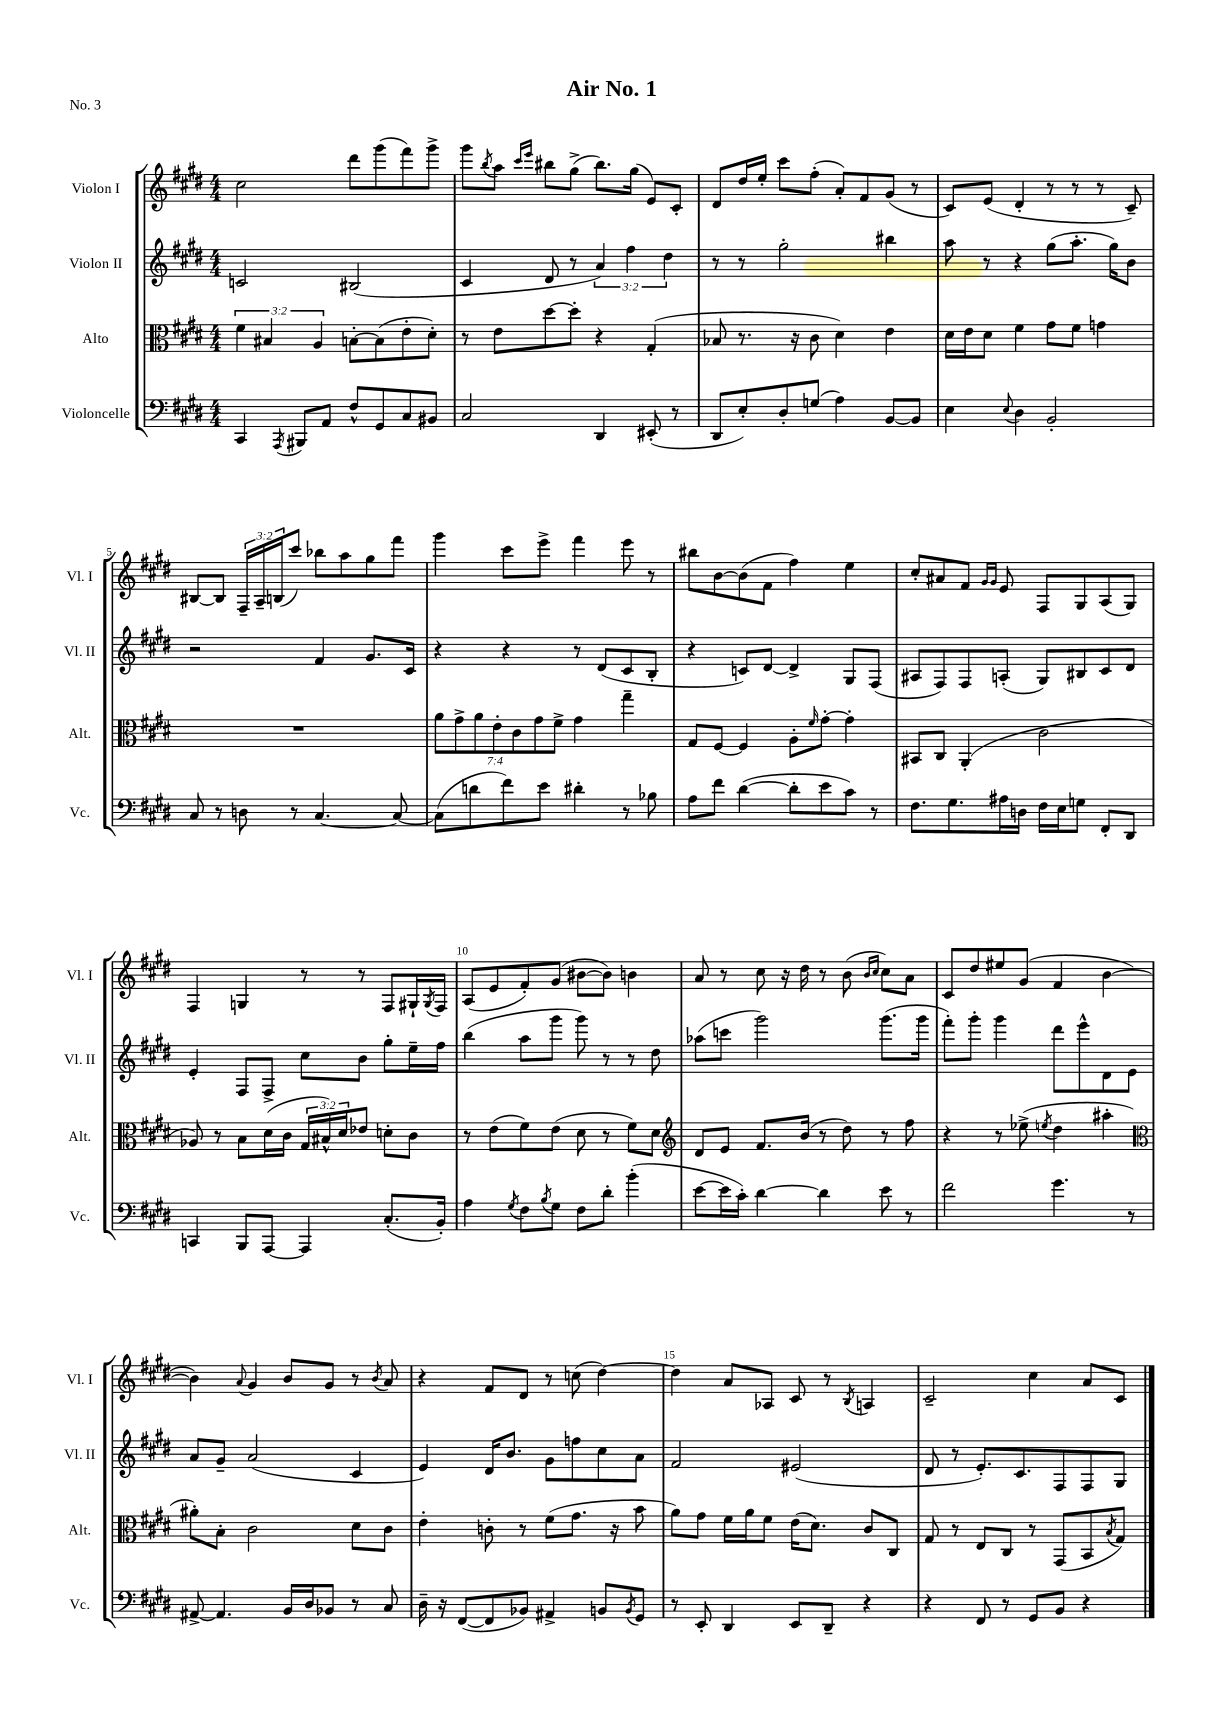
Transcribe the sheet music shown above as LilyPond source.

\header { title = "Air No. 1" piece = "No. 3" }
<<
\new StaffGroup <<
\new Staff = "s0" \with { instrumentName = "Violon I" shortInstrumentName = "Vl. I" } {
    \clef treble \key e \major \numericTimeSignature \time 4/4 \override Staff.TupletNumber.text = #tuplet-number::calc-fraction-text
    cis''2 dis'''8 gis'''8( fis'''8) gis'''8-> |
    gis'''8 \acciaccatura { b''8 } a''8 \grace { cis'''16 e'''16 } bis''8 gis''8->( bis''8.) gis''16( e'8) cis'8-. |
    dis'8 dis''16 e''16-. cis'''8 fis''8-.( a'8-.) fis'8 gis'8( r8 |
    cis'8) e'8( dis'4-. r8 r8 r8 cis'8--) |
    bis8~ bis8 \tuplet 3/2 { fis16-- a16-- b16( } cis'''8) bes''8 a''8 gis''8 fis'''8 |
    gis'''4 cis'''8 e'''8-> fis'''4 e'''8 r8 |
    bis''8 b'8~ b'8( fis'8 fis''4) e''4 |
    cis''8-. ais'8 fis'8 \grace { gis'16 gis'16 } e'8 fis8 gis8 a8( gis8) |
    fis4 g4 r8 r8 fis8 gis16-! \acciaccatura { gis8 } fis16 |
    a8( e'8 fis'8-.) gis'8( bis'8~ bis'8) b'4 |
    a'8 r8 cis''8 r16 dis''16 r8 b'8( \grace { b'16 cis''16 } cis''8) a'8 |
    cis'8 dis''8 eis''8 gis'8( fis'4 b'4~ |
    b'4) \appoggiatura { a'8 } gis'4 b'8 gis'8 r8 \acciaccatura { b'8 } a'8 |
    r4 fis'8 dis'8 r8 c''8( dis''4~) |
    dis''4 a'8 aes8 cis'8 r8 \acciaccatura { b8 } a4 |
    cis'2-- cis''4 a'8 cis'8 \bar "|." |
}
\new Staff = "s1" \with { instrumentName = "Violon II" shortInstrumentName = "Vl. II" } {
    \clef treble \key e \major \numericTimeSignature \time 4/4 \override Staff.TupletNumber.text = #tuplet-number::calc-fraction-text
    c'2 bis2( |
    cis'4 dis'8 r8 \tuplet 3/2 { a'4) fis''4 dis''4 } |
    r8 r8 gis''2-. bis''4 |
    a''8 r8 r4 gis''8( a''8.-. gis''16) b'8 |
    r2 fis'4 gis'8. cis'16 |
    r4 r4 r8 dis'8( cis'8 b8-. |
    r4 c'8) dis'8~ dis'4-> gis8 fis8( |
    ais8 fis8) fis8 a8-.( gis8) bis8 cis'8 dis'8 |
    e'4-. fis8 fis8-> cis''8 b'8 gis''8-. e''16-- fis''16 |
    b''4( a''8 gis'''8 gis'''8) r8 r8 dis''8 |
    aes''8( c'''8 gis'''2) gis'''8.( gis'''16 |
    fis'''8-.) gis'''8-. gis'''4 dis'''8 e'''8-^ dis'8 e'8 |
    a'8 gis'8-- a'2( cis'4 |
    e'4) dis'16 b'8. gis'8 f''8 cis''8 a'8 |
    fis'2 eis'2( |
    dis'8 r8 e'8.-.) cis'8. fis8 fis8 gis8 \bar "|." |
}
\new Staff = "s2" \with { instrumentName = "Alto" shortInstrumentName = "Alt." } {
    \clef alto \key e \major \numericTimeSignature \time 4/4 \override Staff.TupletNumber.text = #tuplet-number::calc-fraction-text
    \tuplet 3/2 { fis'4 bis4 a4 } b8~-. b8( e'8-. dis'8-.) |
    r8 e'8 dis''8~ dis''8-. r4 gis4-.( |
    bes8 r8. r16 cis'8 dis'4) e'4 |
    dis'16 e'16 dis'8 fis'4 gis'8 fis'8 g'4 |
    R1 |
    \tuplet 7/4 { a'8 gis'8-> a'8 e'8-. cis'8 gis'8 fis'8-> } gis'4 gis''4-- |
    gis8 fis8~ fis4 a8-. \grace { fis'16 } gis'8~-. gis'4-. |
    bis,8 cis8 a,4-.( cis'2 |
    aes8) r8 b8 dis'16( cis'16 \tuplet 3/2 { gis16 bis16-^) dis'16 } ees'8 d'8-. cis'8 |
    r8 e'8( fis'8) e'8( dis'8 r8 fis'8) dis'8 |
    \clef treble dis'8 e'8 fis'8. b'16( r8 dis''8) r8 fis''8 |
    r4 r8 ees''8->( \acciaccatura { e''8 } dis''4 ais''4-. |
    \clef alto ais'8-.) b8-. cis'2 dis'8 cis'8 |
    e'4-. c'8-. r8 fis'8( gis'8. r16 b'8 |
    a'8) gis'8 fis'16 a'16 fis'8 e'16( dis'8.) cis'8 cis8 |
    gis8 r8 e8 cis8 r8 gis,8( b,8 \acciaccatura { b8 } gis8) \bar "|." |
}
\new Staff = "s3" \with { instrumentName = "Violoncelle" shortInstrumentName = "Vc." } {
    \clef bass \key e \major \numericTimeSignature \time 4/4
    cis,4 \acciaccatura { a,,8 } bis,,8 a,8 fis8-^ gis,8 cis8 bis,8 |
    cis2 dis,4 eis,8-.( r8 |
    dis,8 e8-.) dis8-. g8( a4) b,8~ b,8 |
    e4 \appoggiatura { e8 } dis4 b,2-. |
    cis8 r8 d8 r8 cis4.~ cis8~ |
    cis8( d'8 fis'8) e'8 dis'4-. r8 bes8 |
    a8 fis'8 dis'4~( dis'8-. e'8 cis'8) r8 |
    fis8. gis8. ais16 d16 fis16 e16 g8 fis,8-. dis,8 |
    c,4 b,,8 a,,8~ a,,4 cis8.-.( b,16-.) |
    a4 \acciaccatura { gis8 } fis8 \acciaccatura { b8 } gis8 fis8 dis'8-. b'4-.( |
    e'8~ e'16 cis'16-.) dis'4~ dis'4 e'8 r8 |
    fis'2 gis'4. r8 |
    ais,8~-> ais,4. b,16 dis16 bes,8 r8 cis8 |
    dis16-- r16 fis,8~( fis,8 bes,8) ais,4-> b,8 \acciaccatura { b,8 } gis,8 |
    r8 e,8-. dis,4 e,8 dis,8-- r4 |
    r4 fis,8 r8 gis,8 b,8 r4 \bar "|." |
}
>>
>>
\layout { \context { \Score \override BarNumber.break-visibility = ##(#f #t #t) barNumberVisibility = #(every-nth-bar-number-visible 5) } }
